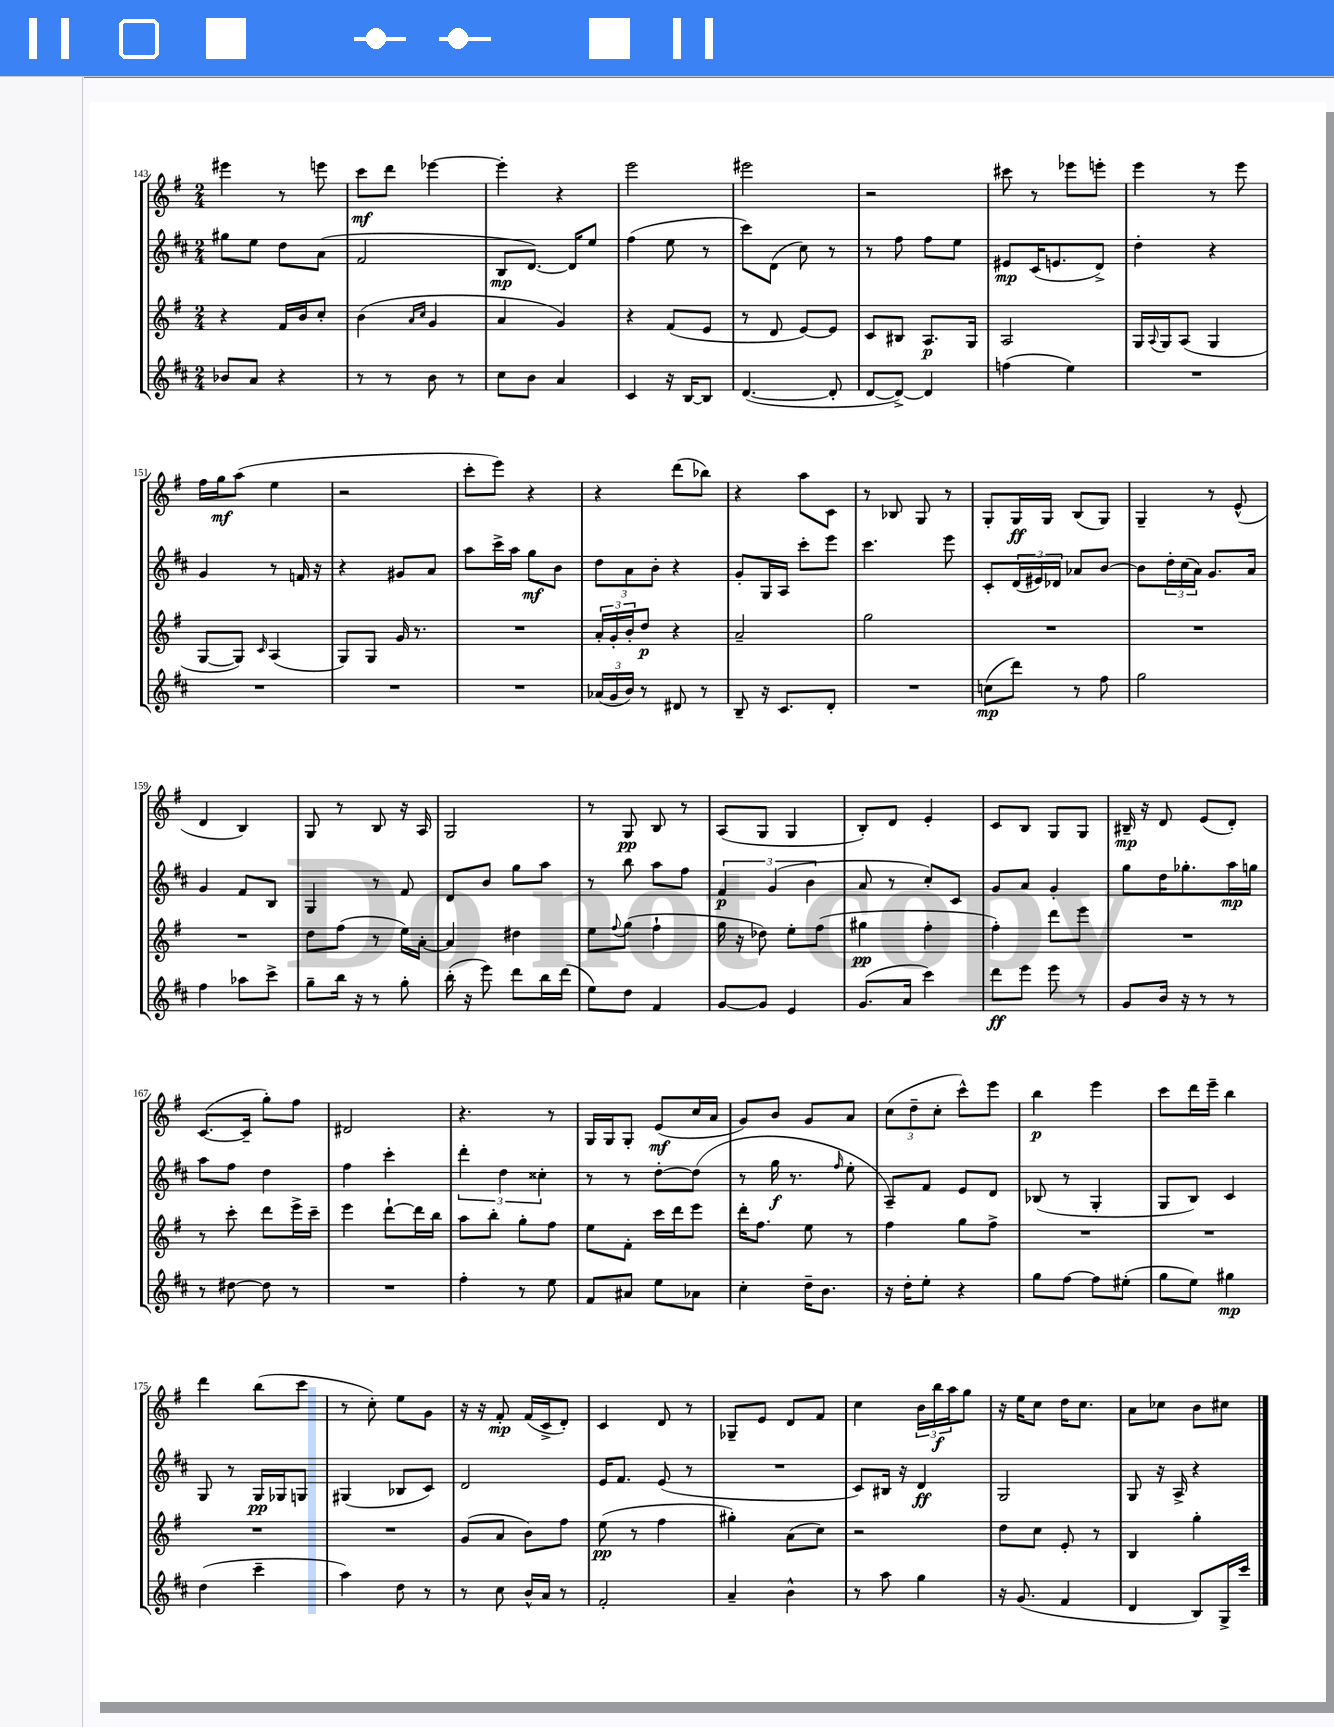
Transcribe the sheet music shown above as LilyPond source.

<<
\new StaffGroup <<
\new Staff = "s0" {
    \clef treble \key g \major \numericTimeSignature \time 2/4
    eis'''4 r8 e'''8 |
    c'''8\mf d'''8 ees'''4~ |
    ees'''4-. r4 |
    e'''2 |
    eis'''2 |
    r2 |
    cis'''8 r8 ees'''8 e'''8-. |
    e'''4 r8 e'''8 |
    fis''16 g''16\mf a''8( e''4 |
    r2 |
    c'''8-. e'''8) r4 |
    r4 d'''8( bes''8) |
    r4 a''8 c'8 |
    r8 bes8 g8 r8 |
    g8-. g16\ff g16 b8( g8) |
    g4-- r8 e'8-^( |
    d'4 b4) |
    g8 r8 b8 r16 a16 |
    g2 |
    r8 g8\pp b8 r8 |
    a8( g8 g4 |
    b8-.) d'8 e'4-. |
    c'8 b8 g8 g8 |
    bis16--\mp r16 d'8 e'8( d'8-.) |
    c'8.~( c'16-- g''8-.) fis''8 |
    dis'2 |
    r4. r8 |
    g16 g16 g8-. e'8\mf( c''16 a'16 |
    g'8) b'8 g'8 a'8 |
    \tuplet 3/2 { c''8( d''8-- c''8-. } c'''8-^) e'''8 |
    b''4\p e'''4 |
    c'''8 d'''16 e'''16-- b''4 |
    d'''4 b''8( c'''8 |
    r8 c''8-.) e''8 g'8 |
    r16 r16 fis'8-.\mp fis'16( c'16-> d'8-.) |
    c'4 d'8 r8 |
    ges8-- e'8 d'8 fis'8 |
    c''4 \tuplet 3/2 { b'16 b''16\f a''16 } g''8 |
    r16 e''16 c''8 d''16 c''8. |
    a'8 ces''8 b'8 cis''8 \bar "|." |
}
\new Staff = "s1" {
    \clef treble \key d \major \numericTimeSignature \time 2/4
    gis''8 e''8 d''8 a'8( |
    fis'2 |
    b8\mp d'8.~) d'16 e''8 |
    fis''4( e''8 r8 |
    cis'''8) d'8( cis''8) r8 |
    r8 fis''8 fis''8 e''8 |
    eis'8\mp cis'16( e'8. d'8->) |
    d''4-. r4 |
    g'4 r8 f'16 r16 |
    r4 gis'8 a'8 |
    a''8 cis'''16-> a''16 g''8\mf b'8 |
    \tuplet 3/2 { d''8 a'8 b'8-. } r4 |
    g'8-. g16 a16 cis'''8-. e'''8 |
    cis'''4. e'''8 |
    cis'8-. \tuplet 3/2 { d'16( eis'16) des'16 } aes'8 b'8~ |
    b'8 \tuplet 3/2 { d''16-. cis''16( a'16) } g'8. a'16 |
    g'4 fis'8 b8 |
    g4 r8 fis'8 |
    d'8 b'8 g''8 a''8 |
    r8 b''8 a''8 fis''8 |
    \tuplet 3/2 { fis'4\p g'4( b'4 } |
    a'8 r8 cis''8-.) cis'8 |
    g'8 a'8 g'4-. |
    g''8 d''16 ges''8.-. a''16\mp g''16 |
    a''8 fis''8 d''4 |
    fis''4 cis'''4-. |
    \tuplet 3/2 { d'''4-. d''4 cisis''4-. } |
    r8 r8 d''8~-. d''8( |
    r8 g''16\f r8. \grace { fis''16 } e''8-. |
    a8--) fis'8 e'8 d'8 |
    bes8( r8 g4-. |
    g8 b8) cis'4 |
    g8 r8 g16\pp ges16 g8 |
    gis4( bes8 cis'8) |
    d'2 |
    e'16 fis'8. e'8( r8 |
    R2 |
    cis'8) bis16 r16 d'4\ff |
    g2 |
    g8 r16 a16-> r4 \bar "|." |
}
\new Staff = "s2" {
    \clef treble \key g \major \numericTimeSignature \time 2/4
    r4 fis'16 b'16 c''8-. |
    b'4( \grace { a'16 c''16 } g'4 |
    a'4 g'4) |
    r4 fis'8( e'8 |
    r8 d'8 e'8~) e'8 |
    c'8 bis8 a8.\p g16 |
    a2 |
    g16 \appoggiatura { a8 } g16 a8( g4 |
    g8~ g8) \grace { c'16 } a4( |
    g8) g8 g'16 r8. |
    R2 |
    \tuplet 3/2 { a'16-. g'16-. b'16-. } d''8\p r4 |
    a'2-- |
    g''2 |
    R2 |
    R2 |
    R2 |
    d''8 fis''8( r8 e''16) a'16~-. |
    a'4 dis''4 |
    e''8 \appoggiatura { fis''8 } g''8( fis''4-! |
    g''16 r16 des''8) e''8-. fis''8( |
    gis''4\pp fis''4-. |
    fis''4-.) d'''8 e'''8 |
    R2 |
    r8 c'''8-. d'''8 e'''16-> c'''16-- |
    e'''4 d'''8~-! d'''16 b''16 |
    a''8 b''8-. g''8-. fis''8 |
    e''8 fis'8-. c'''16 d'''16 e'''8 |
    d'''16-. fis''8. e''8 r8 |
    fis''4 g''8 fis''8-> |
    R2 |
    R2 |
    R2 |
    R2 |
    g'8( a'8 b'8) fis''8 |
    e''8\pp( r8 fis''4 |
    gis''4-.) a'8( c''8) |
    r2 |
    d''8 c''8 e'8-. r8 |
    b4 g''4-. \bar "|." |
}
\new Staff = "s3" {
    \clef treble \key d \major \numericTimeSignature \time 2/4
    bes'8 a'8 r4 |
    r8 r8 b'8 r8 |
    cis''8 b'8 a'4 |
    cis'4 r16 b16~ b8 |
    d'4.~( d'8-. |
    d'8~ d'8~->) d'4 |
    f''4( e''4) |
    R2 |
    R2 |
    R2 |
    R2 |
    \tuplet 3/2 { aes'16( g'16 b'16) } r8 dis'8 r8 |
    b8-- r16 cis'8. d'8-. |
    R2 |
    c''8\mp( d'''8) r8 fis''8 |
    g''2 |
    fis''4 aes''8 cis'''8-> |
    g''8-- b''16 r16 r8 g''8-. |
    b''16-.( r16 e'''8) d'''8 b''16 d'''16( |
    e''8) d''8 fis'4 |
    g'8~ g'8 e'4 |
    g'8.( a'16 cis'''4) |
    d'''8\ff e'''8 e'''8 r8 |
    g'8 b'16 r16 r8 r8 |
    r8 dis''8~ dis''8 r8 |
    R2 |
    fis''4-. r8 e''8 |
    fis'8 ais'8 e''8 aes'8 |
    cis''4-. d''16-- b'8. |
    r16 d''16-. e''8-. r4 |
    g''8 fis''8~ fis''8 eis''8-.( |
    g''8 e''8) gis''4\mp |
    d''4( cis'''4-- |
    a''4) d''8 r8 |
    r8 cis''8 b'16-^ a'16 r8 |
    fis'2-. |
    a'4-- b'4-^ |
    r8 a''8 g''4 |
    r16 g'8.( fis'4 |
    d'4 b8) g16-> cis'''16 \bar "|." |
}
>>
>>
\layout { \context { \Score currentBarNumber = #143 } }
